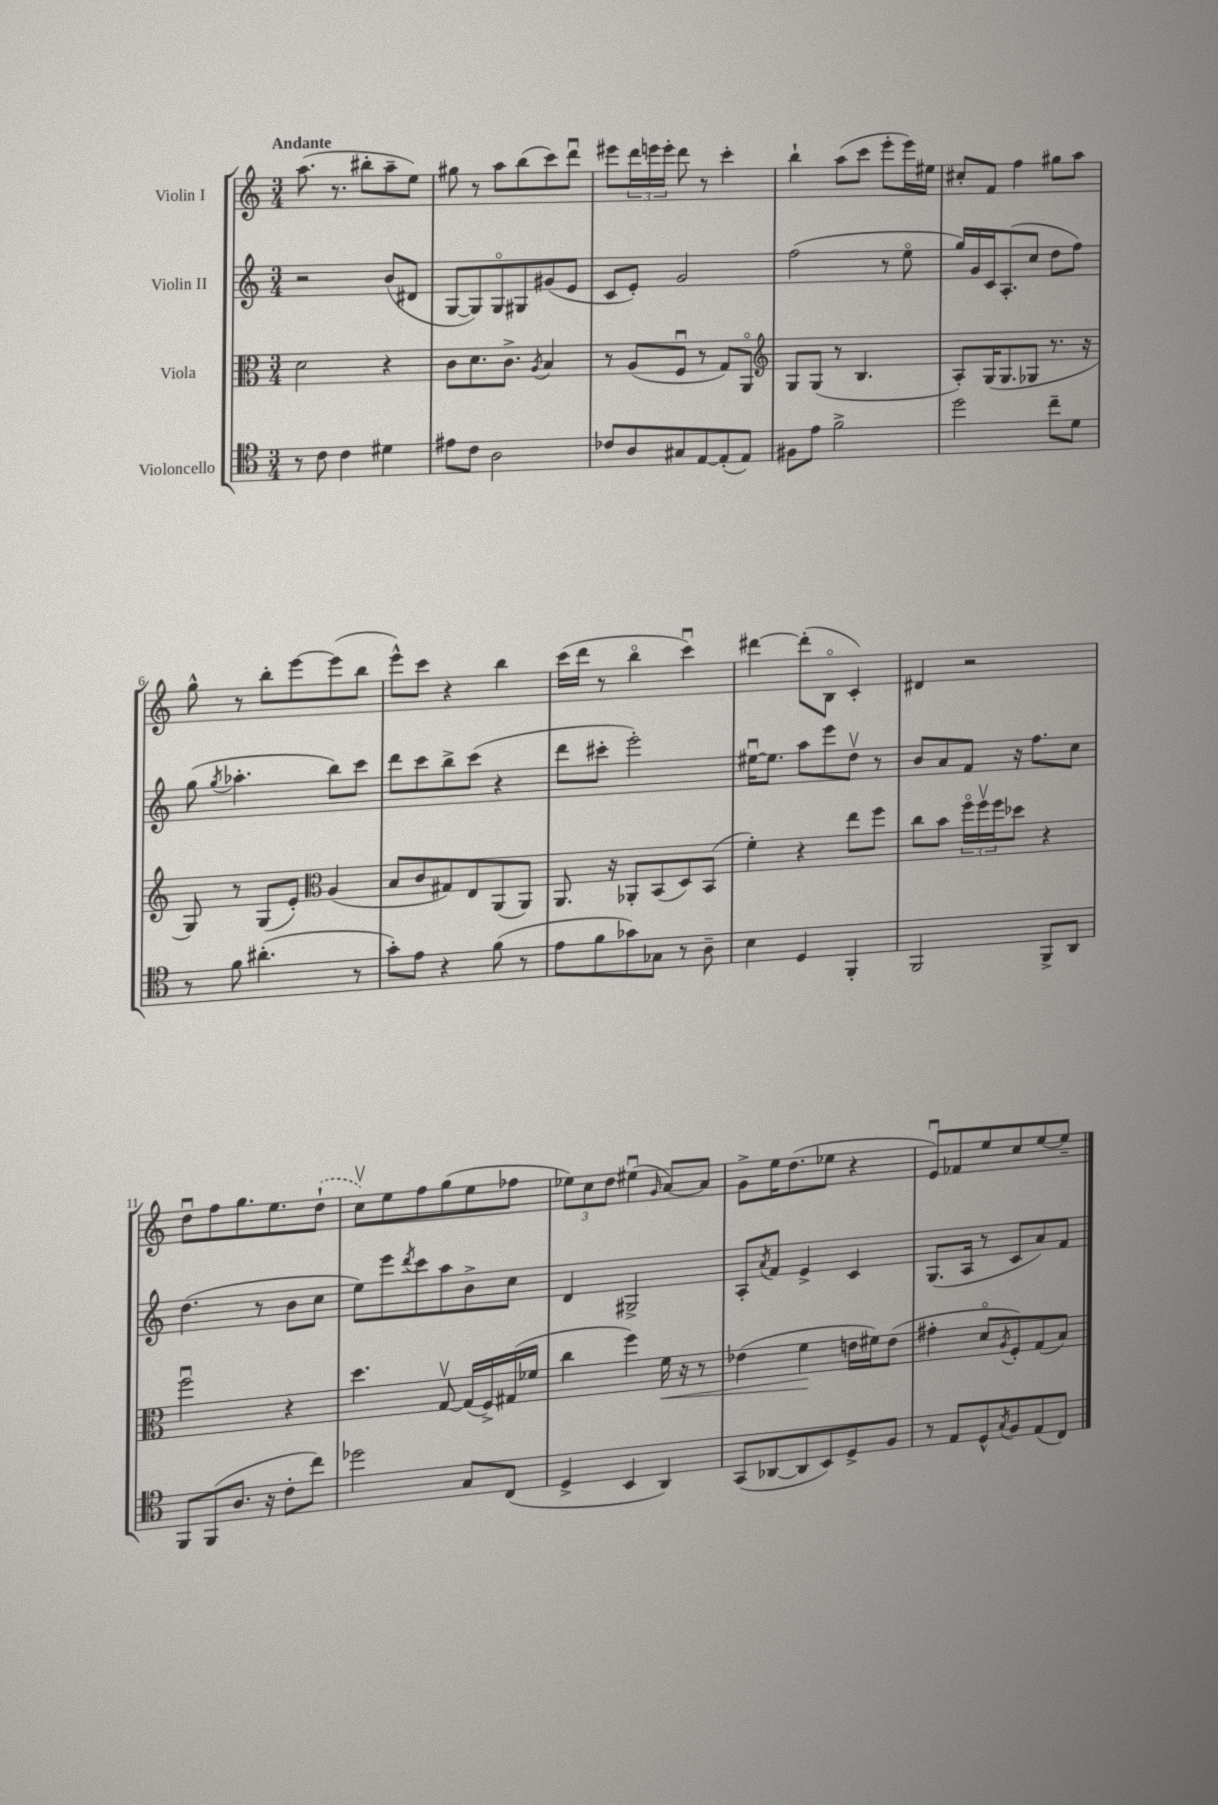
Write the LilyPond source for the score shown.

<<
\new StaffGroup <<
\new Staff = "s0" \with { instrumentName = "Violin I" } {
    \clef treble \key c \major \numericTimeSignature \time 3/4 \tempo "Andante"
    a''8.( r8. bis''8-. a''8-- e''8) |
    gis''8 r8 a''8 b''8( c'''8) d'''8\downbow |
    eis'''8 \tuplet 3/2 { d'''16 e'''16 e'''16-. } d'''8 r8 c'''4-. |
    b''4-! a''8( c'''8 e'''8-. e'''16) eis''16 |
    cis''8-. f'8 f''4 gis''8 a''8 |
    g''8-^ r8 b''8-. e'''8~ e'''8( b''8 |
    e'''8-^) c'''8 r4 b''4 |
    c'''16( d'''16 r8 b''4\flageolet c'''4\downbow) |
    dis'''4~ dis'''8-.( b8\flageolet c'4-.) |
    dis'4 r2 |
    d''8\downbow f''8 g''8. e''8. \once \slurDashed d''8-!( |
    c''8\upbow) e''8 f''8 g''8( e''8 fes''8 |
    \tuplet 3/2 { ees''8) c''8 d''8 } eis''4\downbow( \grace { g'16 } a'8~) a'8 |
    g'8-> e''16 d''8.( ees''8 r4 |
    e'8\downbow) fes'8 e''8 c''8 e''8~ e''8-- \bar "|." |
}
\new Staff = "s1" \with { instrumentName = "Violin II" } {
    \clef treble \key c \major \numericTimeSignature \time 3/4
    r2 b'8( dis'8 |
    g8~ g8) g8\flageolet gis8 gis'8( e'8 |
    c'8 e'8-.) g'2 |
    f''2( r8 e''8\flageolet |
    g''16) g'16 c'16 a8.-.( c''8 d''8 f''8) |
    g''8( \acciaccatura { g''8 } aes''4.-. b''8) c'''8 |
    d'''8 c'''8 b''8-> c'''8( r4 |
    d'''8 cis'''8-. e'''2-.) |
    eis''16~\downbow eis''8. a''8 e'''8 d''8\upbow r8 |
    b'8 a'8 f'8 r16 f''8. c''8 |
    d''4.( r8 b'8 c''8 |
    e''8) e'''8 \acciaccatura { d'''8 } c'''8 a''8 b'8-> c''8 |
    d'4 gis2-> |
    a8-. \acciaccatura { a'8 } f'8 e'4-> c'4 |
    g8.( a16 r8 c'8 a'8) f'8 \bar "|." |
}
\new Staff = "s2" \with { instrumentName = "Viola" } {
    \clef alto \key c \major \numericTimeSignature \time 3/4
    d'2 r4 |
    c'8 d'8. c'8.-> \acciaccatura { a8 } b4 |
    r8 a8( f8\downbow r8 g8) a,8\flageolet |
    \clef treble g8 g8( r8 b4. |
    a8-.) g16( g8. ges8 r8. r16 |
    g8) r8 g8( e'8-.) \clef alto a4( |
    b8 c'8 gis8) e8 a,8( a,8) |
    a,8. r16 aes,8-. b,8( d8) b,8( |
    f'4-.) r4 e''8 f''8 |
    c''8 b'8 \tuplet 3/2 { f''16\flageolet f''16\upbow f''16 } des''8 r4 |
    f''2\downbow r4 |
    d''4. g8~\upbow g16( f16->) gis16( fes'16 |
    c''4 f''4) f'16\< r16 r8 |
    ees'4( f'4\! e'16 fis'16) e'8( |
    gis'4-. d'8\flageolet \acciaccatura { a8 } f8-.) g8( b8) \bar "|." |
}
\new Staff = "s3" \with { instrumentName = "Violoncello" } {
    \clef tenor \key c \major \numericTimeSignature \time 3/4
    r8 c'8 c'4 dis'4 |
    eis'8 c'8 a2 |
    ces'8 a8 gis8 e8~ e8-.( e8) |
    fis8 e'8 f'2-> |
    d''2 c''8-- d'8 |
    r8 f'8 ais'4.-.( r8 |
    g'8-.) e'8 r4 f'8( r8 |
    e'8 f'8 ges'8) ges8 r8 a8-- |
    b4 d4 f,4-. |
    f,2 f,8-> a,8 |
    f,8 f,8( a8. r16 c'8-. c''8) |
    des''2 g8 c8( |
    d4-> b,4 a,4) |
    g,8( aes,8~ aes,8 b,8) d8-> f8 |
    r8 e8 d8-^ \acciaccatura { g8 } f8 e8( c8) \bar "|." |
}
>>
>>
